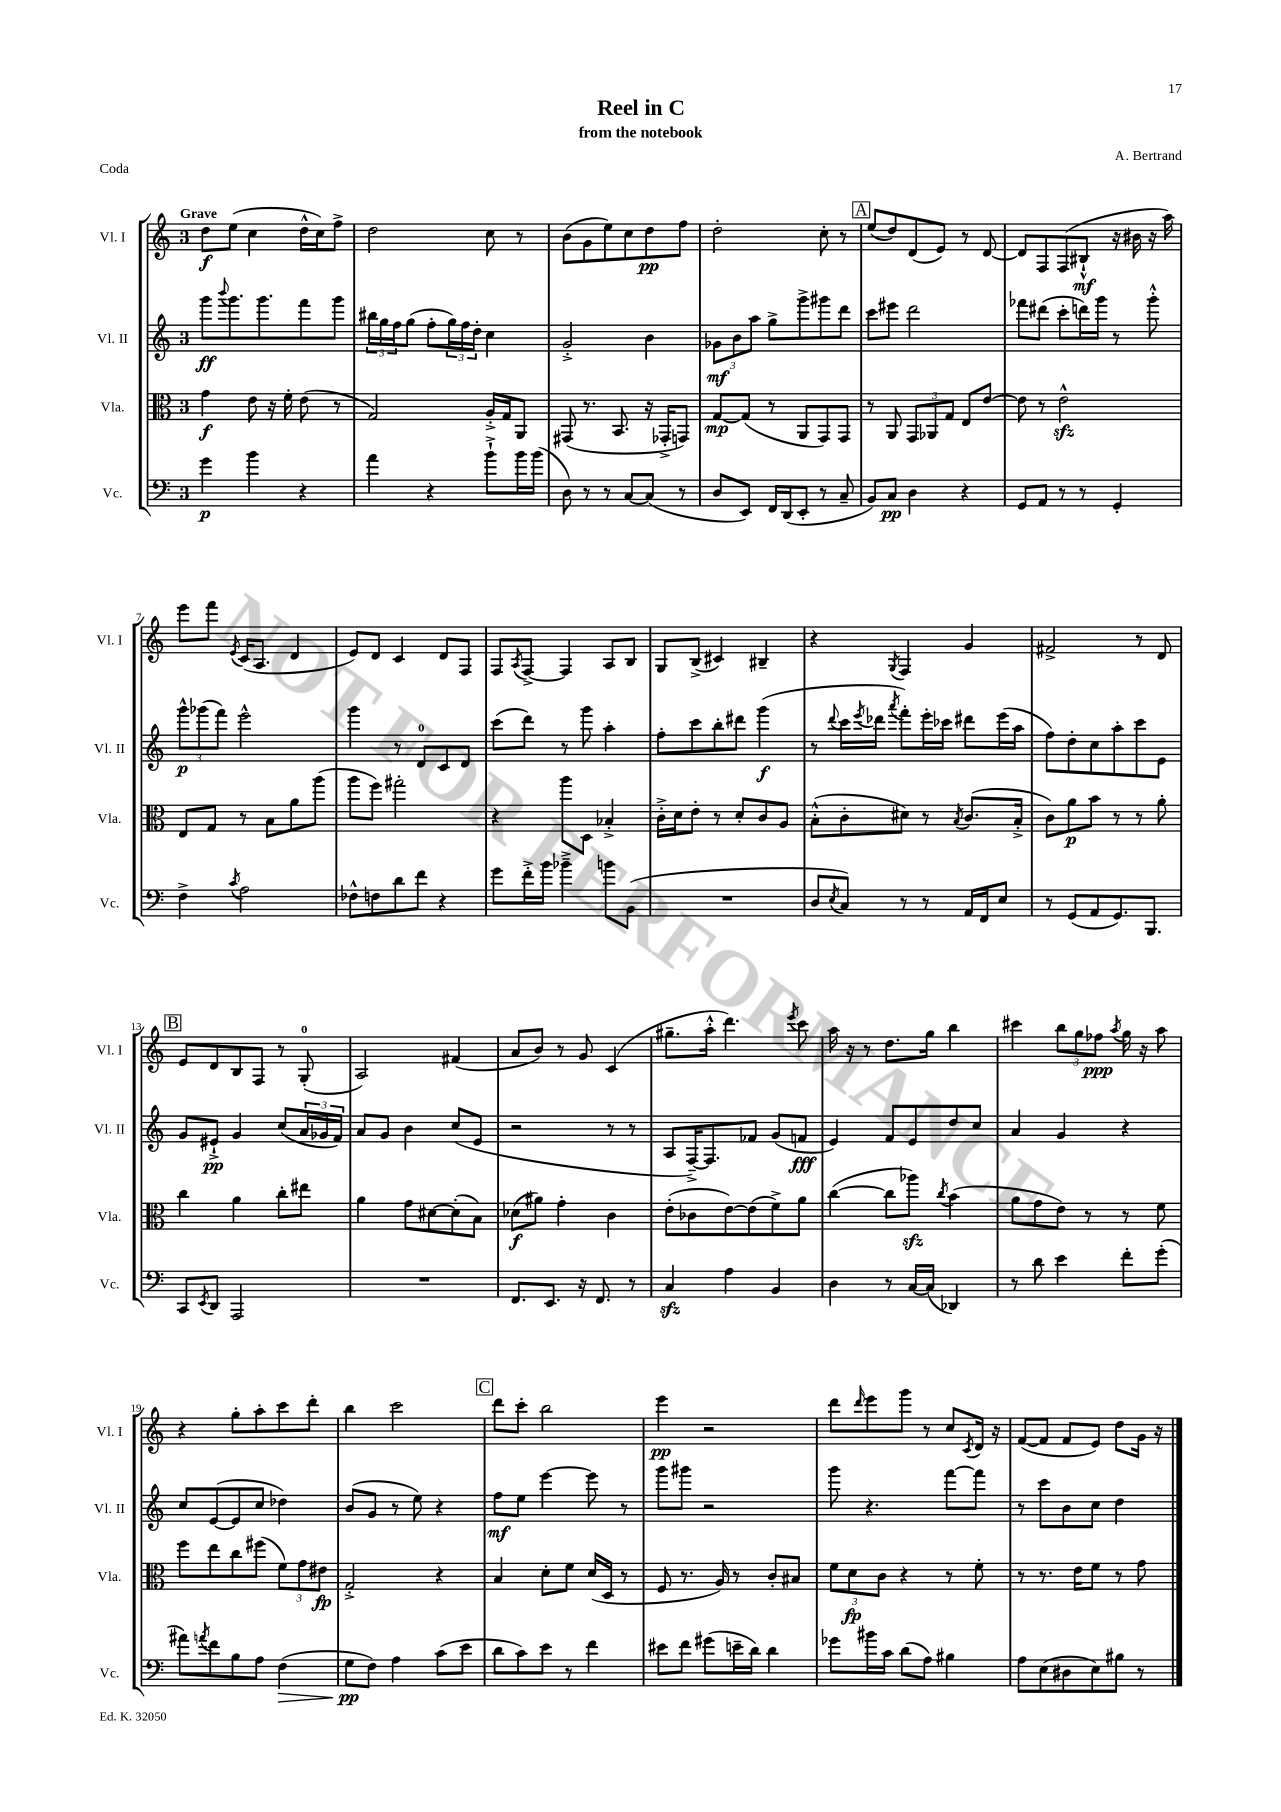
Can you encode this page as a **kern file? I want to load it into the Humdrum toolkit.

**kern	**kern	**kern	**kern
*staff4	*staff3	*staff2	*staff1
*clefF4	*clefC3	*clefG2	*clefG2
*k[]	*k[]	*k[]	*k[]
*M3/4	*M3/4	*M3/4	*M3/4
4g	4g	8ggg	8dd
.	.	8qqbbb	.
.	.	8.ggg	(8ee
4b	8e	.	4cc
.	.	8.ggg	.
.	16r	.	.
.	16f'	.	.
4r	(8e	8fff	16dd^^
.	.	.	16cc)
.	8r	8ggg	8ff^
=	=	=	=
4a	2G)	24bb#	2dd
.	.	24gg	.
.	.	24ff	.
.	.	(8gg	.
4r	.	8ff'	.
.	.	24gg)	.
.	.	24ff	.
.	.	24dd'	.
8b`^	16A'^	4cc	8cc
.	16G	.	.
16b	8AA	.	8r
(16b	.	.	.
=	=	=	=
8D)	(8GG#	2g'^	(8b
8r	8.r	.	8g
8r	.	.	8ee)
.	8.BB	.	.
[8C	.	.	8cc
(8C]	16r	4b	8dd
.	16GG-'^	.	.
8r	8GG)	.	8ff
=	=	=	=
8D	[8G	12g-	2dd'
.	.	12b	.
8EE)	(8G]	.	.
.	.	12aa	.
16FF	8r	8gg^	.
(16DD	.	.	.
8EE'	8AA	8ggg^	.
8r	8GG)	8ggg#	8cc'
8C~	8GG	8ddd	8r
=	=	=	=
8BB)	8r	8ccc	(8ee
8C	8AA	8eee#	8dd)
4D	12GG	2ddd	(8d
.	12AA-	.	.
.	.	.	8e)
.	12G	.	.
4r	8E	.	8r
.	[8e	.	[8d
=	=	=	=
8GG	8e]	8fff-	8d]
8AA	8r	(8ddd#	8F
8r	2e^^	8ccc'	(8F
8r	.	16ddd)	8B#`^^
.	.	16ggg	.
4GG'	.	8r	16r
.	.	.	16b#
.	.	8ggg'^^	16r
.	.	.	16aa)
=	=	=	=
4F^	8E	12ggg^^	8eee
.	.	(12ggg-	.
.	8G	.	8fff
.	.	12fff)	.
8qc	.	.	8qe
2A	8r	2eee^^	(16c
.	.	.	8.A
.	8B	.	.
.	8a	.	4d
.	(8aa	.	.
=	=	=	=
8F-^^	8aa	4ggg	8e)
8F	8ff)	.	8d
8d	2gg#'	8r	4c
8f	.	8d	.
4r	.	8c	8d
.	.	8d	8F
=	=	=	=
8g	4r	(8ccc	8F
.	.	.	8qA
16f'^	.	8ddd)	[8F^
16b	.	.	.
4b-~^	8aa	8r	4F]
.	8D	8ggg	.
8b	4B-'^	4aa'	8A
(8BB	.	.	8B
=	=	=	=
2.r	16c'^	8ff'	8G
.	16d	.	.
.	8e'	8ccc	(8B^
.	8r	8bb'	4c#)
.	8d'	8ddd#	.
.	8c	(4ggg	4B#~
.	8A	.	.
=	=	=	=
8D	(8B'^^	8r	4r
8qE	.	8qqddd	.
8C)	8c'	16ccc	.
.	.	8qeee	.
.	.	16ddd-	.
.	.	8qaaa	8qG
8r	8d#)	8fff')	4F
8r	8r	16eee'	.
.	.	16ccc-	.
.	8qB	.	.
16AA	(8.c	8ddd#	4g
16FF	.	.	.
8E	.	(16eee	.
.	16B'^	16aa	.
=	=	=	=
8r	8c)	8ff)	2f#^
(8GG	8a	8dd'	.
8AA	8b	8cc	.
8.GG)	8r	8aa'	.
.	8r	8ccc	8r
8.BBB	.	.	.
.	8a'	8e	8d
=	=	=	=
8CC	4cc	8g	8e
8qEE	.	.	.
8DD	.	8e#`^	8d
2AAA	4a	4g	8B
.	.	.	8F
.	8cc'	(8cc	8r
.	8ee#	24a	(8G'
.	.	24g-	.
.	.	24f)	.
=	=	=	=
2.r	4a	8a	2A)
.	.	8g	.
.	8g	4b	.
.	[8d#	.	.
.	(8d#']	(8cc	(4f#
.	8B)	8e	.
=	=	=	=
8.FF	(8d-	2r	8a
.	8a#)	.	8b)
8.EE	.	.	.
.	4g'	.	8r
16r	.	.	8g
8.FF	.	.	.
.	4c	8r	(4c
8r	.	8r	.
=	=	=	=
4C	(8e'	8A	8.gg#~
.	8c-	[16F~^)	.
.	.	8.F]	16aa'^^
4A	[8e)	.	4.ddd)
.	(8e]	8f-	.
4BB	8f^)	(8g	.
.	.	.	8qeee
.	8a	8f	8ccc
=	=	=	=
4D	([4cc	4e)	16aa
.	.	.	16r
.	.	.	8r
8r	8cc]	8f	8.dd
[16C	8aa-)	8e	.
(16C]	.	.	16gg
.	8qcc	.	.
4DD-)	(4b	8dd	4bb
.	.	8cc	.
=	=	=	=
8r	8a	4a	4ccc#
8d	8g	.	.
4e	8e)	4g	12bb
.	.	.	12gg
.	8r	.	.
.	.	.	12ff-
.	.	.	8qaa
8f'	8r	4r	16gg
.	.	.	16r
(8g'	8f	.	8aa
=	=	=	=
8a#)	8ff	8cc	4r
8qa	.	.	.
8f	8ee	([8e	.
8B	8cc	8e]	8gg'
8A	(8ff#	8cc	8aa'
(4F	12f)	4dd-)	8ccc
.	12g	.	.
.	.	.	8ddd'
.	12e#	.	.
=	=	=	=
8G	2G'^	(8b	4bb
8F)	.	8g	.
4A	.	8r	2ccc
.	.	8ee)	.
(8c	4r	4r	.
8e	.	.	.
=	=	=	=
8d	4B	8ff	8ddd
8c)	.	8ee	8ccc'
8e	8d'	[4eee	2bb
8r	8f	.	.
4f	(16d	8eee]	.
.	16D	.	.
.	8r	8r	.
=	=	=	=
8e#	8F	8ggg	4eee
8f	8.r	8ggg#	.
(8g#	.	2r	2r
.	16A)	.	.
16e~	8r	.	.
16d)	.	.	.
4d	8c'	.	.
.	8B#	.	.
=	=	=	=
8g-	12f	8ggg	8ddd
.	12d	.	.
.	.	.	16qqddd
16b#	.	4.r	8eee
.	12c	.	.
16c	.	.	.
(8d	4r	.	8ggg
8A)	.	.	8r
4B#	8r	[8fff	8cc
.	.	.	8qc
.	8f'	8fff]	16d
.	.	.	16r
=	=	=	=
8A	8r	8r	([8f
(8E	8.r	8ccc	8f]
8D#	.	8b	8f
.	16e	.	.
8E)	8f	8cc	8e)
8B#	8r	4dd	8dd
8r	8g	.	16g
.	.	.	16r
==	==	==	==
*-	*-	*-	*-
